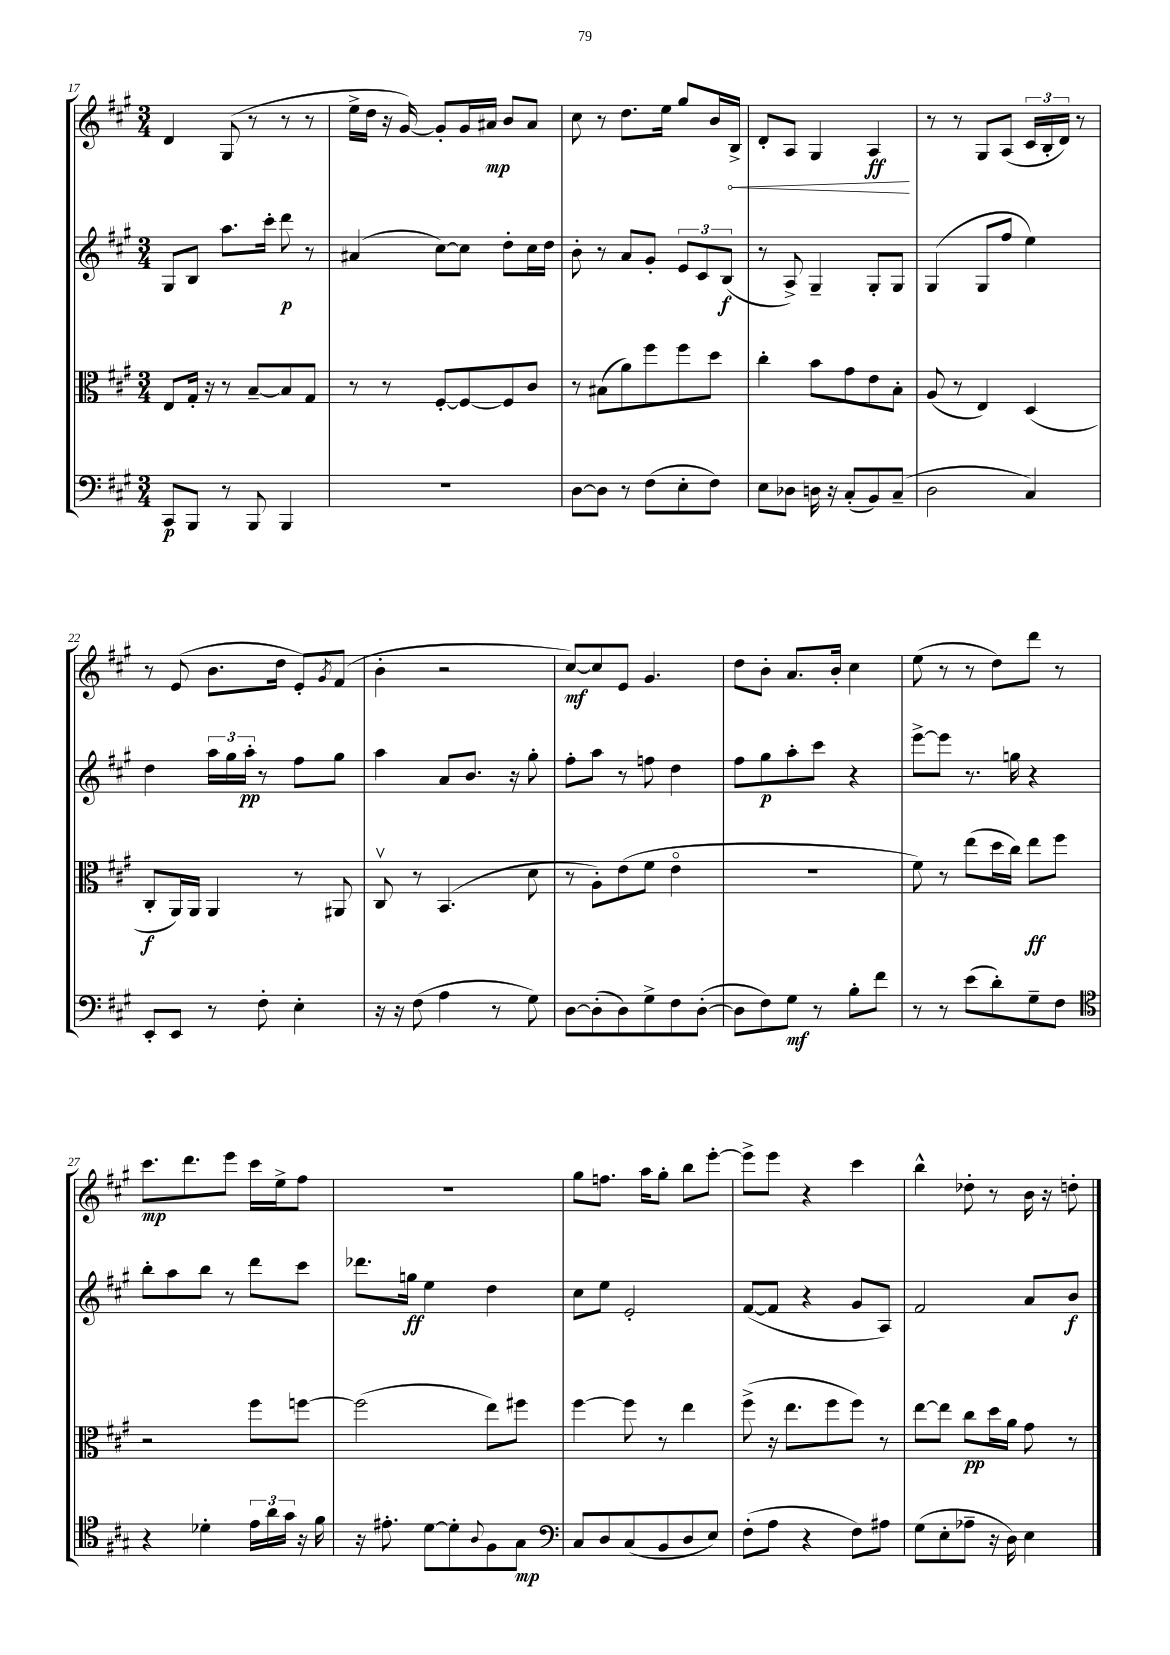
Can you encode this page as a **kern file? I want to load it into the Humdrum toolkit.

**kern	**kern	**kern	**kern
*staff4	*staff3	*staff2	*staff1
*clefF4	*clefC3	*clefG2	*clefG2
*k[f#c#g#]	*k[f#c#g#]	*k[f#c#g#]	*k[f#c#g#]
*M3/4	*M3/4	*M3/4	*M3/4
8CC#	8E	8G#	4d
8BBB	16G#'	8B	.
.	16r	.	.
8r	8r	8.aa	(8G#
8BBB	[8B~	.	8r
.	.	16ccc#'	.
4BBB	8B]	8ddd	8r
.	8G#	8r	8r
=	=	=	=
2.r	8r	(4a#	16ee^
.	.	.	16dd
.	8r	.	16r
.	.	.	[16g#)
.	[8F#'	[8cc#)	8g#']
.	8F#_	8cc#]	16g#
.	.	.	16a#
.	8F#]	8dd'	8b
.	8c#	16cc#	8a#
.	.	16dd	.
=	=	=	=
[8D	8r	8b'	8cc#
8D]	(8B#	8r	8r
8r	8a)	8a	8.dd
(8F#	8ff#	8g#'	.
.	.	.	16ee
8E'	8ff#	12e	8gg#
.	.	12c#	.
8F#)	8dd	.	16b
.	.	(12B	.
.	.	.	16B^
=	=	=	=
8E	4cc#'	8r	8d'
8D-	.	8A^)	8A
16D	8b	4G#~	4G#
16r	.	.	.
(8C#'	8g#	.	.
8BB)	8e	8G#'	4A
(8C#~	8B'	8G#	.
=	=	=	=
2D	(8A	(4G#	8r
.	8r	.	8r
.	4E)	8G#	8G#
.	.	8ff#	(8A
4C#)	(4D	4ee)	24c#
.	.	.	24B'
.	.	.	24d)
.	.	.	8r
=	=	=	=
8EE'	8C#'	4dd	8r
8EE	16AA)	.	(8e
.	16AA	.	.
8r	4AA	24aa	8.b
.	.	24gg#	.
.	.	24aa'	.
8F#'	.	8r	.
.	.	.	16dd
4E'	8r	8ff#	8e')
.	.	.	8qg#
.	8AA#	8gg#	(8f#
=	=	=	=
16r	8C#v	4aa	4b'
16r	.	.	.
(8F#	8r	.	.
4A	(4.BB	8a	2r
.	.	8.b	.
8r	.	.	.
.	.	16r	.
8G#)	8d	8gg#'	.
=	=	=	=
[8D	8r	8ff#'	[8cc#)
(8D']	8A')	8aa	8cc#]
8D)	(8e	8r	8e
8G#^	8f#	8ff	4.g#
8F#	4eo	4dd	.
([8D'	.	.	.
=	=	=	=
8D]	2.r	8ff#	8dd
8F#)	.	8gg#	8b'
8G#	.	8aa'	8.a
8r	.	8ccc#	.
.	.	.	16b'
8B'	.	4r	4cc#
8f#	.	.	.
=	=	=	=
8r	8f#)	[8eee^	(8ee
8r	8r	8eee]	8r
(8e	(8ee	8.r	8r
8d')	16dd	.	8dd)
.	16cc#)	16gg	.
8G#~	8ee	4r	8ddd
8F#	8ff#	.	8r
=	=	=	=
*clefC4	*	*	*
4r	2r	8bb'	8.ccc#
.	.	8aa	.
.	.	.	8.ddd
4d-'	.	8bb	.
.	.	8r	8eee
24e	8ff#	8ddd	16ccc#
24a	.	.	.
.	.	.	16ee^
24g#	.	.	.
16r	[8ff	8ccc#	8ff#
16f#	.	.	.
=	=	=	=
16r	(2ff]	8.ddd-	2.r
8.e#'	.	.	.
.	.	16gg	.
[8d	.	4ee	.
8d']	.	.	.
8qqA	.	.	.
8F#	8ee)	4dd	.
8G#	8ff#	.	.
=	=	=	=
*clefF4	*	*	*
8C#	[4ff#	8cc#	8gg#
8D	.	8ee	8.ff
(8C#	8ff#]	2e'	.
.	.	.	16aa
8BB	8r	.	8gg#'
8D	4ee	.	8bb
8E)	.	.	[8eee'
=	=	=	=
(8F#'	(8ff#^	([8f#	8eee^]
8A	16r	8f#]	8eee
.	8.ee	.	.
4r	.	4r	4r
.	8ff#	.	.
8F#)	8ff#)	8g#	4ccc#
8A#	8r	8A)	.
=	=	=	=
(8G#	[8ee	2f#	4bb^^
8E'	8ee]	.	.
8A-~	8cc#	.	8dd-'
16r	16dd	.	8r
16D)	16a	.	.
4E	8g#	8a	16b
.	.	.	16r
.	8r	8b	8dd'
==	==	==	==
*-	*-	*-	*-
